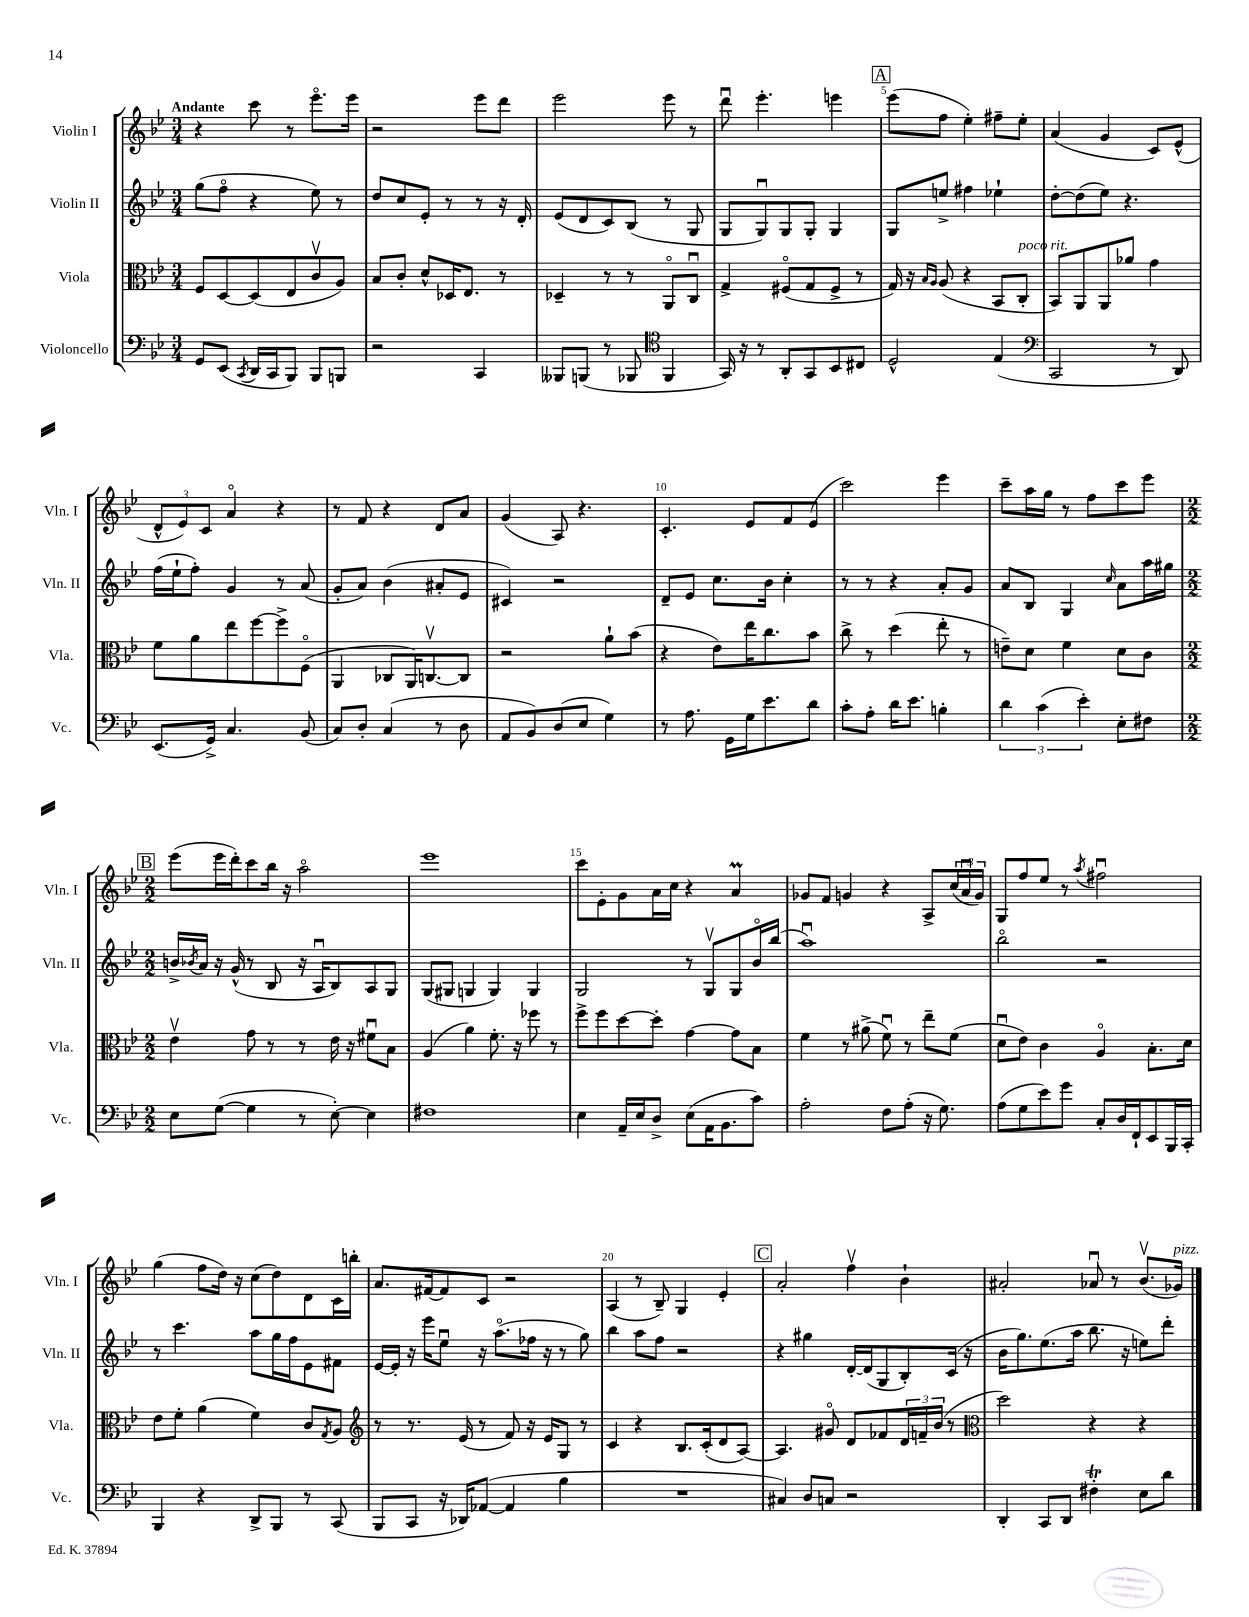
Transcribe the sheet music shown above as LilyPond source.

<<
\new StaffGroup <<
\new Staff = "s0" \with { instrumentName = "Violin I" shortInstrumentName = "Vln. I" } {
    \clef treble \key bes \major \numericTimeSignature \time 3/4 \tempo "Andante"
    r4 c'''8 r8 ees'''8.\flageolet ees'''16 |
    r2 ees'''8 d'''8 |
    ees'''2 ees'''8 r8 |
    d'''8\downbow ees'''4.-. e'''4 |
    \mark \markup { \box "A" } ees'''8( f''8 ees''4-.) fis''8-- ees''8-. |
    a'4( g'4 c'8) ees'8-^( |
    \tuplet 3/2 { d'8-^ ees'8) c'8 } a'4\flageolet r4 |
    r8 f'8 r4 d'8 a'8 |
    g'4( a8) r4. |
    c'4.-. ees'8 f'8 ees'8( |
    c'''2) ees'''4 |
    c'''8-- a''16 g''16 r8 f''8 c'''8 ees'''8 |
    \mark \markup { \box "B" } \numericTimeSignature \time 2/2 ees'''8( ees'''16 d'''16-.) c'''8 bes''16 r16 a''2\flageolet |
    ees'''1 |
    c'''8 ees'8-. g'8 a'16 c''16 r4 a'4\prall |
    ges'8 f'8 g'4 r4 a8-> \tuplet 3/2 { c''16( a'16\downbow g'16) } |
    g8 f''8 ees''8 r8 \acciaccatura { a''8 } fis''2\downbow |
    g''4( f''8 d''16) r16 c''8( d''8) d'8 c'16 b''16-. |
    a'8. fis'16~ fis'8 c'8 r2 |
    a4( r8 bes8--) g4 ees'4-. |
    \mark \markup { \box "C" } a'2-. f''4\upbow bes'4-! |
    ais'2-. aes'8\downbow r8 bes'8.\upbow( ges'16^\markup { \italic "pizz." }) \bar "|." |
}
\new Staff = "s1" \with { instrumentName = "Violin II" shortInstrumentName = "Vln. II" } {
    \clef treble \key bes \major \numericTimeSignature \time 3/4
    g''8( f''8\flageolet r4 ees''8) r8 |
    d''8 c''8 ees'8-. r8 r8 r16 d'16-. |
    ees'8( d'8 c'8) bes8( r8 g8 |
    g8 g8\downbow) g8 g8-. g4 |
    \mark \markup { \box "A" } g8 e''8-> fis''4 ees''4-! |
    d''8~-. d''8( ees''8) r4. |
    f''16( ees''16-! f''8-.) g'4 r8 a'8( |
    g'8-. a'8) bes'4( ais'8-. ees'8 |
    cis'4) r2 |
    d'8-- ees'8 c''8. bes'16 c''4-. |
    r8 r8 r4 a'8-. g'8 |
    a'8 bes8 g4 \grace { c''16 } a'8 a''16 gis''16 |
    \mark \markup { \box "B" } \numericTimeSignature \time 2/2 b'16-> \acciaccatura { bes'8 } a'16 r16 g'16-^( r8 bes8 r16 a16\downbow bes8) a8 g8 |
    g8( gis8 g4 g4) g4 |
    g2 r8 g8\upbow g8 bes'16\flageolet bes''16( |
    a''1\downbow) |
    bes''2\flageolet r2 |
    r8 c'''4. a''8 g''16 f''16 ees'8 fis'8 |
    ees'16~ ees'16-. r16 ees'''16 ees''8\downbow r16 a''8.\flageolet( fes''16 r16 r8 g''8) |
    bes''4 a''8 f''8 r2 |
    \mark \markup { \box "C" } r4 gis''4 d'16~-. d'16( g8 bes8-.) c'16( r16 |
    bes'16 g''8.) ees''8.( a''16 bes''8. r16 e''8) d'''8-. \bar "|." |
}
\new Staff = "s2" \with { instrumentName = "Viola" shortInstrumentName = "Vla." } {
    \clef alto \key bes \major \numericTimeSignature \time 3/4
    f8 d8~ d8( ees8 c'8\upbow a8) |
    bes8 c'8-. d'8-^ des16 ees8. r8 |
    des4-- r8 r8 a,8\flageolet c8\downbow |
    g4-> fis8\flageolet( g8 fis8-> r8 |
    \mark \markup { \box "A" } g16) r16 \grace { bes16 a16 } a8( r4 bes,8 c8-.^\markup { \italic "poco rit." } |
    bes,8) a,8 a,8 aes'8 g'4 |
    f'8 a'8 ees''8 f''8~ f''8-> f8\flageolet( |
    a,4 ces8 a,16) c8.~\upbow c8 |
    r2 a'8-! bes'8( |
    r4 ees'8) ees''16 c''8. bes'8 |
    c''8-> r8 d''4( ees''8-. r8 |
    e'8--) d'8 f'4 d'8 c'8 |
    \mark \markup { \box "B" } \numericTimeSignature \time 2/2 ees'4\upbow g'8 r8 r8 ees'16 r16 fis'8\downbow bes8 |
    a4( a'4) f'8.-. r16 fes''8 r8 |
    f''8-> f''8 d''8~ d''8-. g'4~ g'8 bes8 |
    f'4 r8 ais'8->( f'8\downbow) r8 ees''8-- f'8( |
    d'8\downbow ees'8) c'4 a4\flageolet bes8.-. d'16 |
    ees'8 f'8-. a'4( f'4) c'8 \acciaccatura { g8 } a8 |
    \clef treble r8 r8. ees'16( r8 f'8) r16 ees'16 g8 r8 |
    c'4 r4 bes8. c'16-.( d'8 a8~) |
    \mark \markup { \box "C" } a4. gis'8\flageolet d'8 fes'8 \tuplet 3/2 { d'16 f'16-- bes'16( } r8 |
    \clef alto d''2) r4 r4 \bar "|." |
}
\new Staff = "s3" \with { instrumentName = "Violoncello" shortInstrumentName = "Vc." } {
    \clef bass \key bes \major \numericTimeSignature \time 3/4
    g,8 ees,8( \acciaccatura { c,8 } d,16 c,16 bes,,8) bes,,8 b,,8 |
    r2 c,4 |
    beses,,8 b,,8( r8 bes,,8 \clef tenor f,4 |
    g,16) r16 r8 a,8-. g,8 bes,8 cis8 |
    \mark \markup { \box "A" } d2-^ ees4( |
    \clef bass c,2 r8 d,8) |
    ees,8.( g,16->) c4. bes,8( |
    c8) d8-. c4( r8 d8 |
    a,8 bes,8) d8( ees8 g4) |
    r8 a8. g,16 g16 ees'8. d'8 |
    c'8-. a8-. d'16 ees'8. b4-. |
    \tuplet 3/2 { d'4 c'4( ees'4-.) } ees8-. fis8 |
    \mark \markup { \box "B" } \numericTimeSignature \time 2/2 ees8 g8~( g4 r8 ees8~-.) ees4 |
    fis1 |
    ees4 a,16-- ees16 d8-> ees8( a,16 bes,8. c'8) |
    a2-. f8 a8-.( r16 g8.) |
    a8( g8 ees'8) g'8 c8-. d16 f,16-! ees,8 bes,,16 c,16-. |
    bes,,4 r4 d,8-> bes,,8 r8 c,8( |
    bes,,8 c,8 r16 des,16) aes,8~( aes,4 bes4 |
    R1 |
    \mark \markup { \box "C" } cis4) d8 c8 r2 |
    d,4-. c,8 d,8 fis4-.\trill ees8 d'8 \bar "|." |
}
>>
>>
\layout { \context { \Score \override BarNumber.break-visibility = ##(#f #t #t) barNumberVisibility = #(every-nth-bar-number-visible 5) } }
